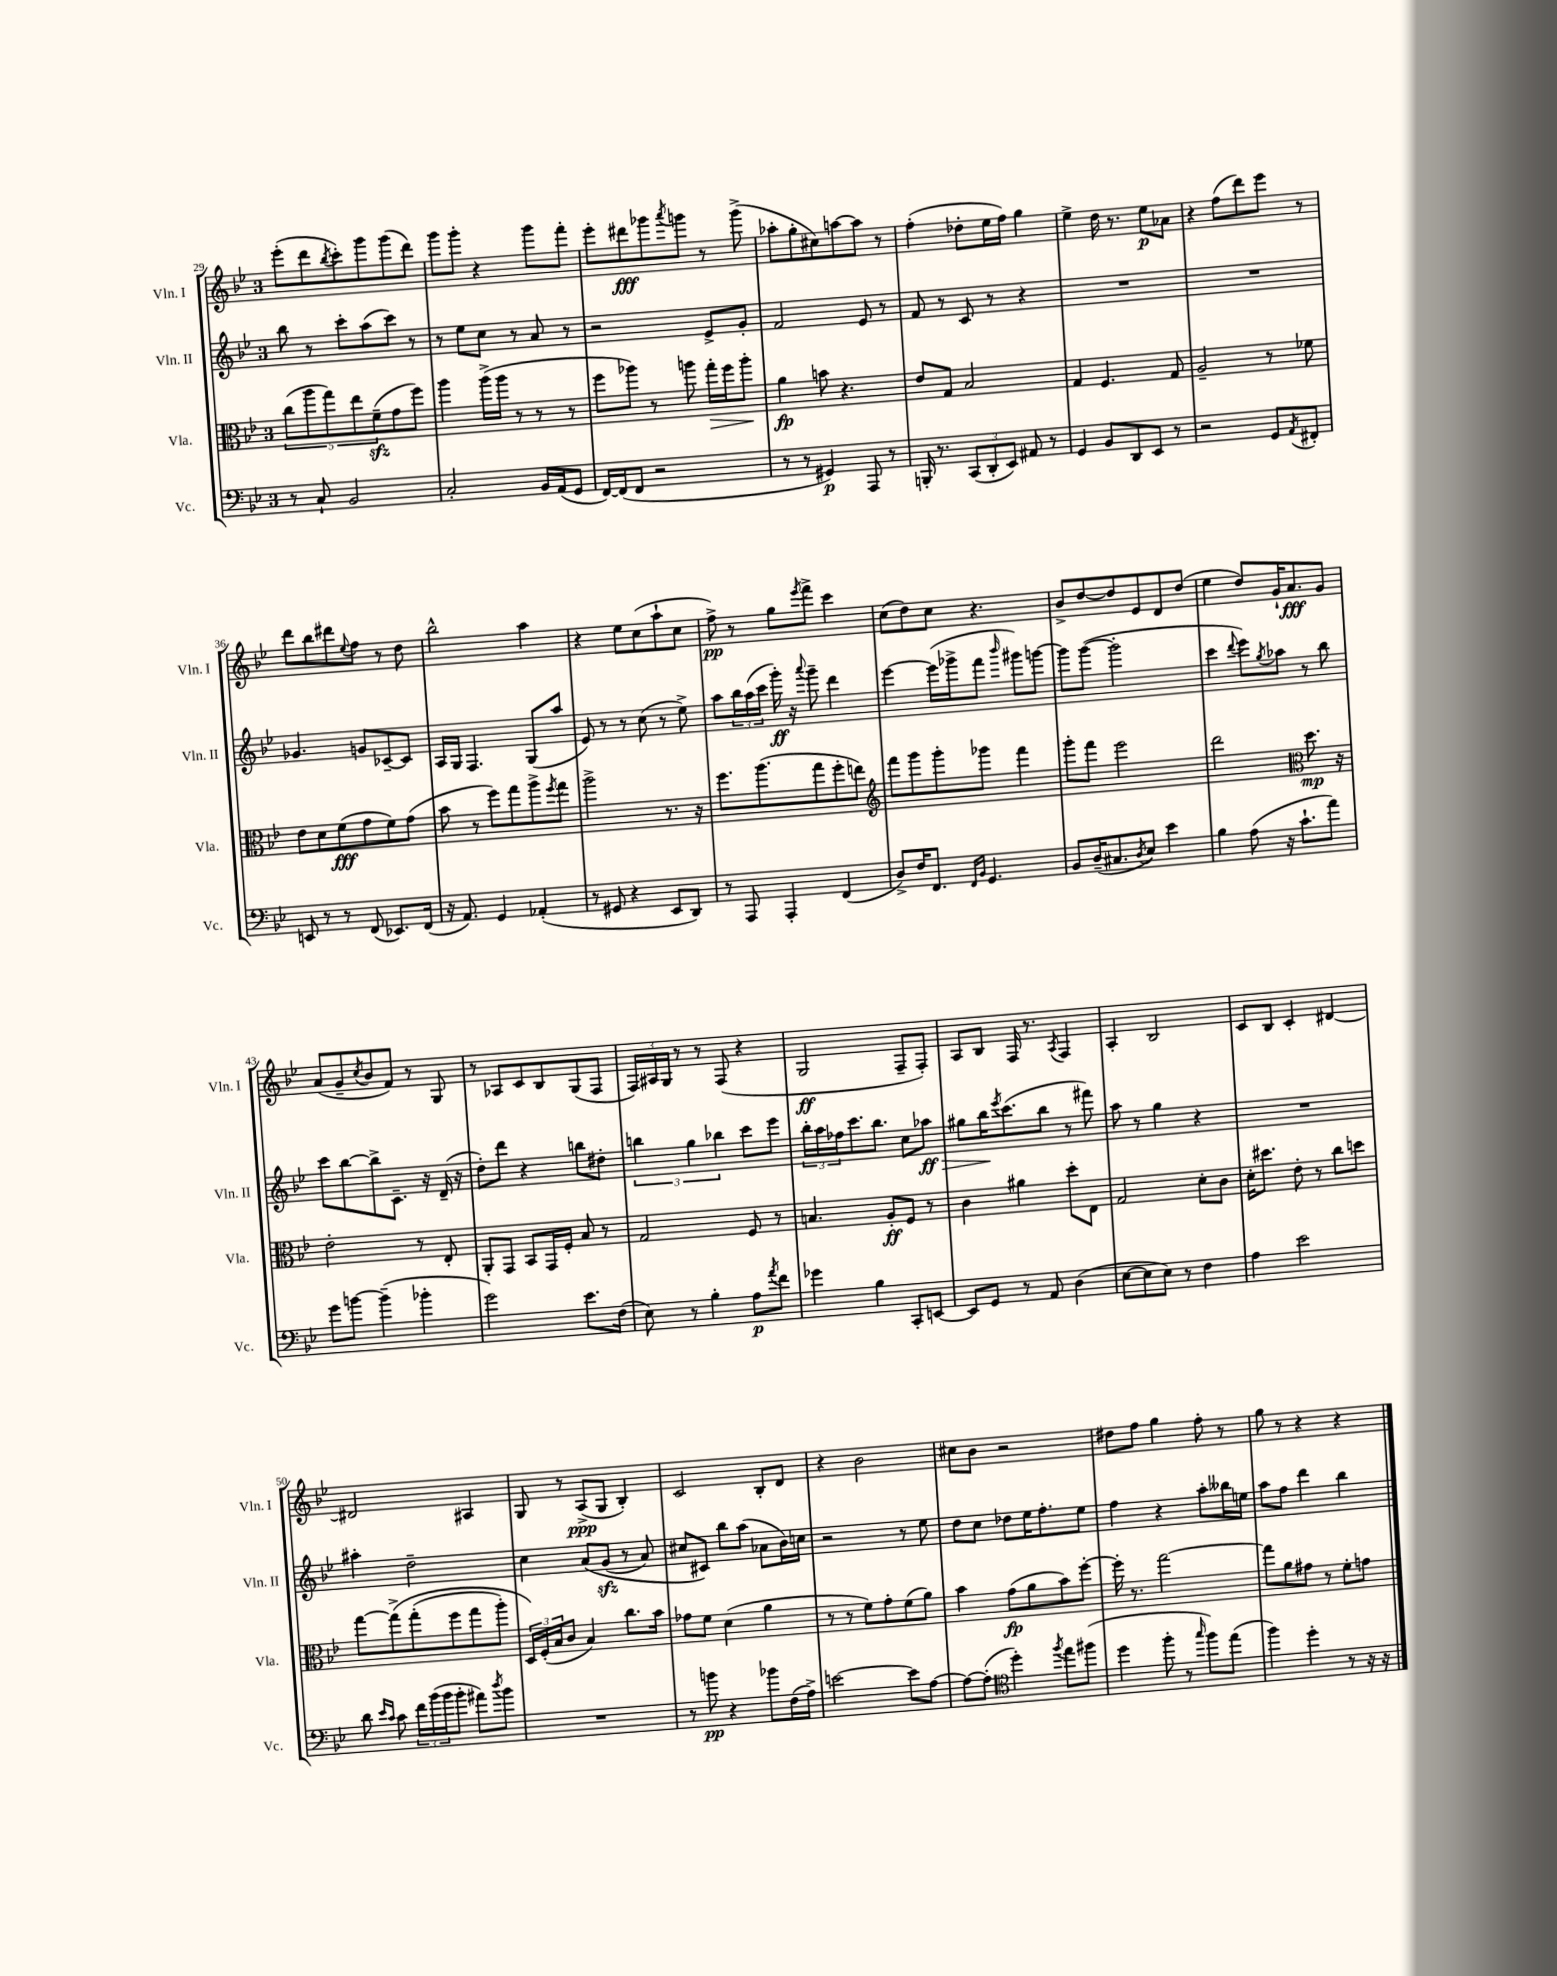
<<
\new StaffGroup <<
\new Staff = "s0" \with { instrumentName = "Vln. I" shortInstrumentName = "Vln. I" } {
    \clef treble \key bes \major \once \override Staff.TimeSignature.style = #'single-digit \time 3/4
    ees'''8-.( d'''8 \acciaccatura { bes''8 } c'''8-.) g'''8 g'''8( d'''8) |
    g'''8 g'''8-. r4 g'''8 f'''8-. |
    ees'''8-. dis'''8\fff ges'''8 \acciaccatura { a'''8 } g'''8 r8 g'''8->( |
    aes''8-. g''8-. cis''8) a''8~ a''8 r8 |
    f''4-.( des''8-. ees''16 f''16) g''4 |
    ees''4-> d''16 r8. ees''8\p aes'8 |
    r4 f''8( d'''8) ees'''8 r8 |
    d'''8 bes''8 dis'''8 \appoggiatura { ees''8 } f''8 r8 d''8 |
    bes''2-^ a''4 |
    r4 ees''8 c''8( a''8-! c''8 |
    f''8->\pp) r8 g''8 \acciaccatura { ees'''8 } f'''8-> c'''4 |
    c''8( d''8) c''8 r4. |
    bes'8-> d''8~ d''8 ees'8 d'8 d''8( |
    ees''4 d''8) g'16-! a'8.\fff g'8 |
    a'8( g'8-- \acciaccatura { c''8 } bes'8 f'8) r8 g8 |
    r8 aes8 c'8 bes8 g8( f8 |
    \tuplet 3/2 { f16) ais16 g16 } r8 r8 f8( r4 |
    g2\ff f8-- f8-.) |
    a8 bes8 f16 r8. \acciaccatura { a8 } f4 |
    a4-. bes2 |
    c'8 bes8 c'4-. dis'4~ |
    dis'2 ais4 |
    g8 r8 a8->\ppp( g8 bes4-.) |
    c'2 bes8-. d'8 |
    r4 bes'2 |
    cis''8 bes'8 r2 |
    dis''8 f''8 g''4 f''8-. r8 |
    g''8 r8 r4 r4 \bar "|." |
}
\new Staff = "s1" \with { instrumentName = "Vln. II" shortInstrumentName = "Vln. II" } {
    \clef treble \key bes \major \once \override Staff.TimeSignature.style = #'single-digit \time 3/4
    bes''8 r8 c'''8-. a''8( c'''8) r8 |
    r8 ees''8 c''8 r8 a'8 r8 |
    r2 ees'8-> g'8-. |
    f'2 ees'8 r8 |
    f'8 r8 c'8 r8 r4 |
    R2. |
    R2. |
    ges'4. g'8 ces'8~-- ces'8 |
    a16 g16 f4. g8( a''8 |
    ees'8) r8 r8 c''8( r8 ees''8->) |
    a''8 \tuplet 3/2 { bes''16 a''16( c'''16 } g'''16-.\ff) r16 \appoggiatura { a'''8 } g'''8-- d'''4 |
    ees'''4~ ees'''16( ges'''16-> f'''8 \grace { bes'''16 } gis'''8) g'''8~ |
    g'''8 g'''8~( g'''2-. |
    c'''4 \appoggiatura { d'''8 } ees'''8) \acciaccatura { g''8 } aes''8 r8 bes''8 |
    c'''8 bes''8~ bes''8-> c'8.-- r16 d'16--( r16 |
    d''8-.) d'''8 r4 b''8 dis''8-. |
    \tuplet 3/2 { b''4 g''4 bes''4 } c'''8 ees'''8 |
    \tuplet 3/2 { bes''16-. a''16 fes''16 } c'''8. bes''8. c''8 aes''8\ff\> |
    gis''8 bes''16\! \acciaccatura { ees'''8 } c'''8.( bes''8 r8 fis'''8) |
    a''8 r8 g''4 r4 |
    R2. |
    ais''4-. d''2-- |
    c''4 a'8\( g'8\sfz( r8 a'8) |
    cis''8 cis'8\) bes''8 a''8( aes'8 bes'16) c''16 |
    r2 r8 ees''8 |
    d''8 c''8 des''8 ees''16 f''8.-. ees''8 |
    f''4 r4 a''8-. beses''16 e''16 |
    a''8 f''8 d'''4 bes''4 \bar "|." |
}
\new Staff = "s2" \with { instrumentName = "Vla." shortInstrumentName = "Vla." } {
    \clef alto \key bes \major \once \override Staff.TimeSignature.style = #'single-digit \time 3/4
    \tuplet 5/4 { c''8( a''8 g''8) ees''8 f'8--\sfz( } g'8 f''8) |
    a''4 a''16->( a''16 r8 r8 r8 |
    f''8 aes''8) r8 a''8 g''16-.\> f''16 a''8-.\! |
    a'4\fp b'8 r4. |
    ees'8 g8 bes2 |
    g4 f4. g8 |
    a2-- r8 fes'8 |
    ees'8 d'8 f'8\fff( g'8 f'8) g'8( |
    bes'8 r8 f''8) g''8 a''8-> \acciaccatura { f''8 } g''8 |
    a''2-> r8. r16 |
    f''8. a''8.( g''8 f''8-. e''8) |
    \clef treble f'''8 g'''8 g'''8-. ges'''8 f'''4 |
    g'''8-. f'''8 ees'''2 |
    d'''2 \clef alto d''8.\mp r16 |
    ees'2-. r8 ees8-. |
    a,8-. g,8 bes,8 g,16 f16-. bes8 r8 |
    g2 f8 r8 |
    b4. a8-.\ff f8 r8 |
    c'4 ais'4 d''8-. ees8 |
    g2 d'8-. c'8 |
    d'16-. dis''8. ees'8-. r8 c''8 d''8 |
    g''8~ g''8->\( g''8-.( f''8 g''8 a''8-.) |
    \tuplet 3/2 { d16\) f16-.( bes16 } c'8 bes4) c''8. bes'16 |
    ges'8 f'8 d'4( a'4 |
    r8 r8 f'8) g'8-. f'8( a'8) |
    bes'4 g'8\fp( a'8 bes'8) f''8~-. |
    f''16-. r8. g''2~ |
    g''8 a'8 gis'8 r8 f'8-. g'8 \bar "|." |
}
\new Staff = "s3" \with { instrumentName = "Vc." shortInstrumentName = "Vc." } {
    \clef bass \key bes \major \once \override Staff.TimeSignature.style = #'single-digit \time 3/4
    r8 c8-! bes,2 |
    c2-. bes,16 a,16( g,8 |
    f,16~) f,16( f,8 r2 |
    r8 r8 gis,4\p) a,,8 r8 |
    b,,16-. r8. \tuplet 3/2 { c,8( d,8-. ees,8) } ais,8 r8 |
    g,4 bes,8 d,8 ees,8 r8 |
    r2 g,8 \acciaccatura { a,8 } fis,8-. |
    e,8 r8 r8 f,8( ees,8.) f,16( |
    r16 a,8.) g,4 aes,4-.( |
    r8 gis,8 r4 ees,8 d,8) |
    r8 a,,8 a,,4-. f,4( |
    d8->) f16 f,8. \grace { f,16 bes,16 } g,4. |
    bes,8 d16--( cis8. \acciaccatura { d8 } ees8) ees'4 |
    bes4 a8( r16 c'8.-! a'8) |
    g'8 b'8~ b'4--( bes'4-. |
    g'2) ees'8. f16( |
    ees8) r8 bes4-. a8\p \acciaccatura { a'8 } f'8 |
    ges'4 bes4 c,8-. e,8~ |
    e,8 g,8 r8 a,8 d4( |
    ees8~ ees8 ees8) r8 f4 |
    a4 ees'2 |
    d'8 \grace { ees'16 c'16 } c'8 \tuplet 3/2 { f'16 bes'16( bes'16 } bes'8-. ais'8) \acciaccatura { d''8 } bes'8 |
    R2. |
    r8 b'8\pp r4 bes'8 f16( a16->) |
    e'2~ e'8 a8~ |
    a8~ a8-.( \clef tenor d''4-.) \acciaccatura { f''8 } ees''8 fis''8( |
    d''4 f''8-. r8 \grace { g''16 } f''8) ees''8( |
    f''4) d''4-. r8 r16 r16 \bar "|." |
}
>>
>>
\layout { \context { \Score currentBarNumber = #29 } }
